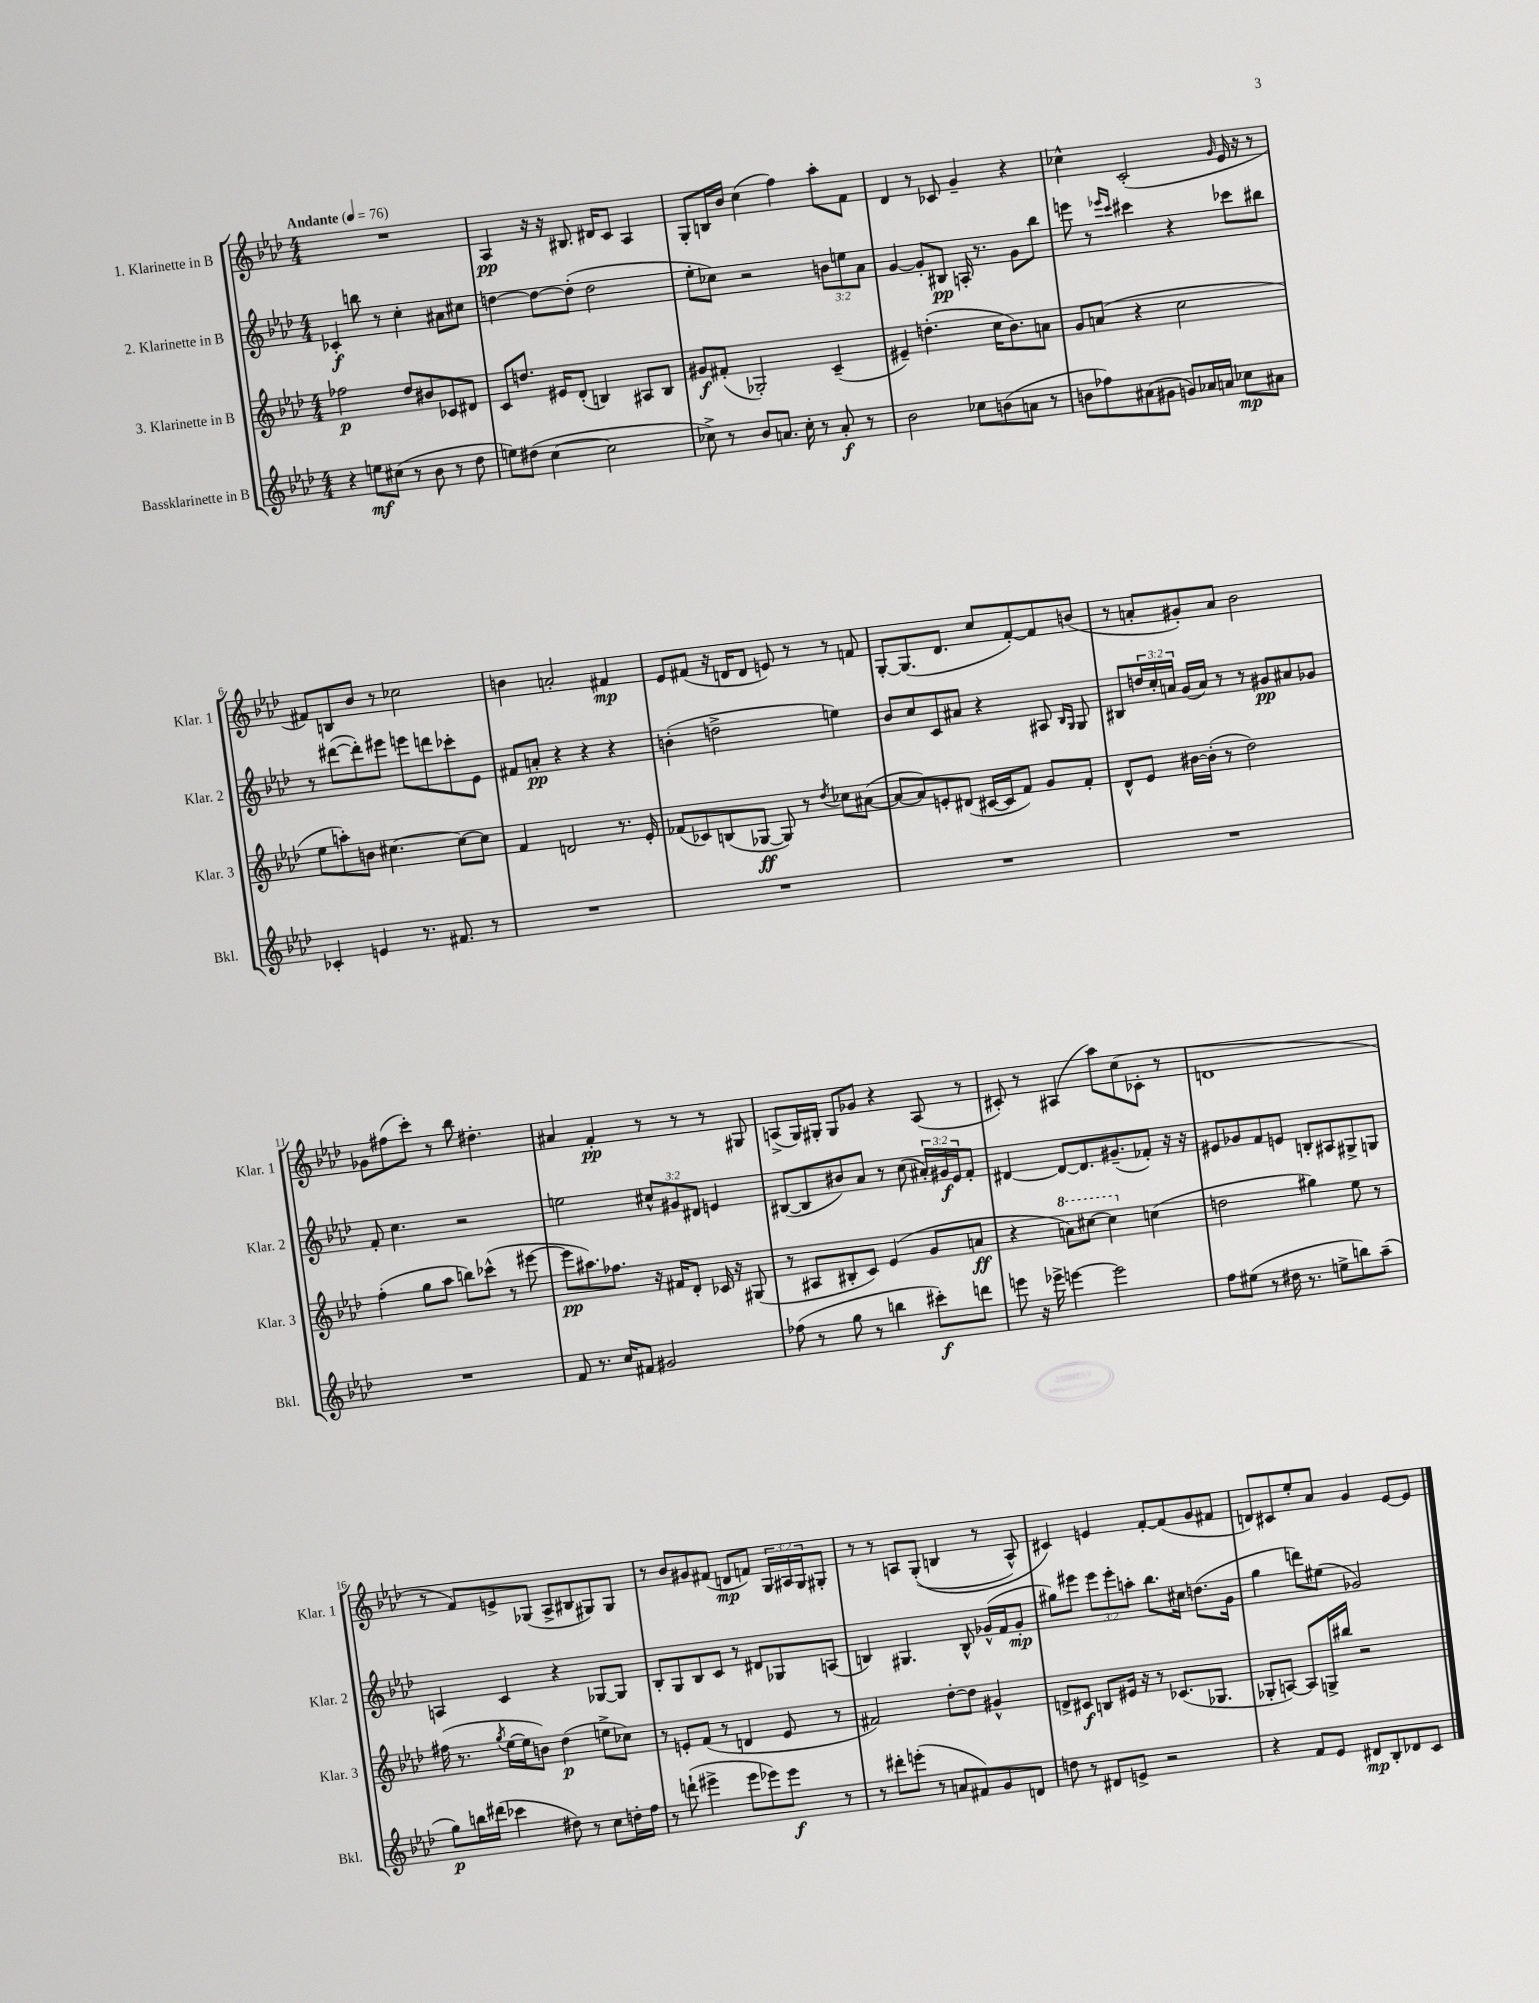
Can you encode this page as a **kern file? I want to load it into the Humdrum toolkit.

**kern	**kern	**kern	**kern
*staff4	*staff3	*staff2	*staff1
*clefG2	*clefG2	*clefG2	*clefG2
*k[b-e-a-d-]	*k[b-e-a-d-]	*k[b-e-a-d-]	*k[b-e-a-d-]
*M4/4	*M4/4	*M4/4	*M4/4
*MM76	*MM76	*MM76	*MM76
4r	2ff-	4c-'	1r
8ee	.	8bb	.
(8cc#	.	8r	.
8r	8dd-	4cc'	.
8b-	8b#	.	.
8r	8c-	8a#	.
8dd-	8d#	8cc#	.
=	=	=	=
8ee)	8c	[4dd	4A-
(8dd#	8.dd	.	.
[4cc	.	8dd_	16r
.	16e#	.	16r
.	(8d-'	(8dd']	8.B#
2cc]	4B)	2dd	.
.	.	.	16d#
.	.	.	8c
.	8A#	.	4A-
.	8B	.	.
=	=	=	=
8cc-^)	8g#	8ee-'	8G'
8r	(8f#'	8cc-)	16B
.	.	.	16b-
8b-	2G-')	2r	(4cc
8.a	.	.	.
.	.	.	4ff)
16cc-'	.	.	.
8r	.	.	.
8a'	(4c~	12b	8aa-'
.	.	12ee	.
8r	.	.	8f
.	.	12a-	.
=	=	=	=
2b-	4e#~)	[4g	4d-
.	(4.dd'	8g']	8r
.	.	8B#	8c-
8cc-	.	16A'	4g~
.	.	8.r	.
(8b	16cc	.	.
.	8.b-)	.	.
8a	.	8g	4r
8r	8a	8bb-	.
=	=	=	=
8b	8g	8eee	4cc-^^
8ff-)	(8a	8r	.
.	.	16qqeee-	.
.	.	16qqccc	.
(8a#	4r	4ccc#	(2c'
8g#	.	.	.
8g)	2cc	4r	.
16a-	.	.	.
16a	.	.	.
.	.	.	16qqg
8cc-	.	8ccc-	16e-
.	.	.	16r
8a#	.	8bb#	8r
=	=	=	=
4c-'	8ee-	8r	8f#)
.	8aa')	([8ddd#	8B
4e	8b	8ddd#'])	8b-
.	[4.cc#	8eee#	8r
8.r	.	8eee	2cc-
.	.	8ddd	.
8.f#	.	.	.
.	8cc#_	8ccc-'	.
8r	8cc#]	8e-	.
=	=	=	=
1r	4f	8f#	4b
.	.	8a'	.
.	2d	4r	2a'
.	.	4r	.
.	8.r	4r	4f#
.	16e-'	.	.
=	=	=	=
1r	(8f-	(4b'	8e-
.	8c-)	.	(8f#
.	(8B	2dd^	16r
.	.	.	16d
.	[8G-	.	8d
.	8G-])	.	8e)
.	8r	.	8r
.	8qdd-	.	.
.	8cc-	4ee)	8r
.	([8a#	.	8f
=	=	=	=
1r	8a#_	8b-	[8G'
.	8a#])	8cc	(8.G]
.	8e'	8c	.
.	.	.	8.d-
.	(8d#	8a#	.
.	[16c#	4r	8cc
.	16c#]	.	.
.	8f)	.	[8f')
.	8g	8A#	8f]
.	.	16qqB-	.
.	.	16qqG	.
.	8f'	8G	(8b
=	=	=	=
1r	8d-^^	8B#	8r
.	8e-	24dd	8a'
.	.	24cc'	.
.	.	24a	.
.	[16b#	(16g	8g#')
.	(16b#']	16a)	.
.	8r	8r	8a
.	2dd-)	8r	2b-
.	.	8g#	.
.	.	8a#	.
.	.	8g-	.
=	=	=	=
1r	(4ff'	8f'	8g-
.	.	4.cc	(8ff#
.	8gg	.	8ccc')
.	8aa-	.	8r
.	8bb)	2r	8bb-
.	(8ccc-^^	.	4.dd#'
.	8r	.	.
.	[8eee#	.	.
=	=	=	=
8f	8eee#]	2ee	4a#
8.r	8.aa#)	.	.
.	.	.	4f'
16cc	8.ff-	.	.
8f#	.	.	.
2g#	16r	12cc#^^	8r
.	16f#	.	.
.	.	12g#	.
.	8d-'	.	8r
.	.	12d#	.
.	16c-	4e	8r
.	16r	.	.
.	(8G#	.	8G#
=	=	=	=
(8ff-	8r	([8B#	(8A^
8r	8A#	8B#]	16G)
.	.	.	16G#'
8gg	8B#'	8b#)	8G#
8r	8c)	8a-	8g-
4bb	(4e-	8r	4r
.	.	(8cc	.
8ccc#')	8g	24a#')	(8A
.	.	24g#	.
.	.	24e-	.
8ddd	8a	8f'	8r
=	=	=	=
8eee	4r	[4d#	8c#')
16r	.	.	8r
16eee-^	.	.	.
[4eee	8aa)	8d#_	(4A#
.	[8ccc#	8.d#]	.
2eee]	4ccc#]	.	8aa-)
.	.	(8.g#~	.
.	.	.	(8cc
.	(4cc	8f-')	8c-'
.	.	16r	8r
.	.	16r	.
=	=	=	=
8ff	2dd	8e#	1d
(8ee#	.	8g-	.
8r	.	8f	.
16dd#	.	8e	.
8.r	.	.	.
.	4gg#)	8B'	.
8ee^	.	8A#	.
8bb)	8ee-	8G#^	.
(8aa-~	8r	8G	.
=	=	=	=
8gg)	(16ff#	4A	8r
.	8.r	.	.
16bb	.	.	8f)
(16ddd#	.	.	.
.	8qgg	.	.
4ccc-	[16ee-	4c	8e^
.	16ee-]	.	.
.	8b)	.	(8G-
8dd#)	(4dd-	4r	8A-^
8r	.	.	8B#
8cc	8ee^	[8G-	8G#)
16dd'	8cc-)	8G-]	8G#
16ff	.	.	.
=	=	=	=
8r	8r	8B-'	8r
(8ddd`	8e'	8G	8b-
4eee#^	(8f	8B-	8g#
.	8r	8c	(8f#
8eee#	4d	8r	8d
8eee-)	.	8d#	8f)
8eee-	8e	8G-	24G
.	.	.	24A#
.	.	.	24G
8r	8r	(8A	8G#'
=	=	=	=
8r	2f#)	4B)	8r
8ddd#'	.	.	8r
(8eee'	.	4.G#	8A
8r	.	.	&((8G'
8a	[8dd-'	.	4B
8f#)	8dd-]	8B^^	.
8g	4g#^^	(16g-^^	8r
.	.	16f	.
8d	.	8g-'	8A^^)
=	=	=	=
8dd	8d^	8gg#)	4c#&)
8r	8c#	8eee#	.
8d#	8B	12eee#	4e
.	.	12eee#'	.
8e^	16e#	.	.
.	.	12aa'	.
.	16r	.	.
2r	8r	8.bb-	[8f'
.	(8.c-	.	(8f]
.	.	16cc#	.
.	.	(8.dd	8g
.	8.G-	.	.
.	.	.	8f#
.	.	16g	.
=	=	=	=
4r	8G-'	4gg	8d)
.	[8A)	.	8c#
8f	8A]	8ddd)	8ee-'
8e-	16G^	(8ee#	8a-
.	16bb#	.	.
8d#	2r	2g-)	4g
8B-'	.	.	.
8d-	.	.	[8e-
8c	.	.	8e-]
==	==	==	==
*-	*-	*-	*-
